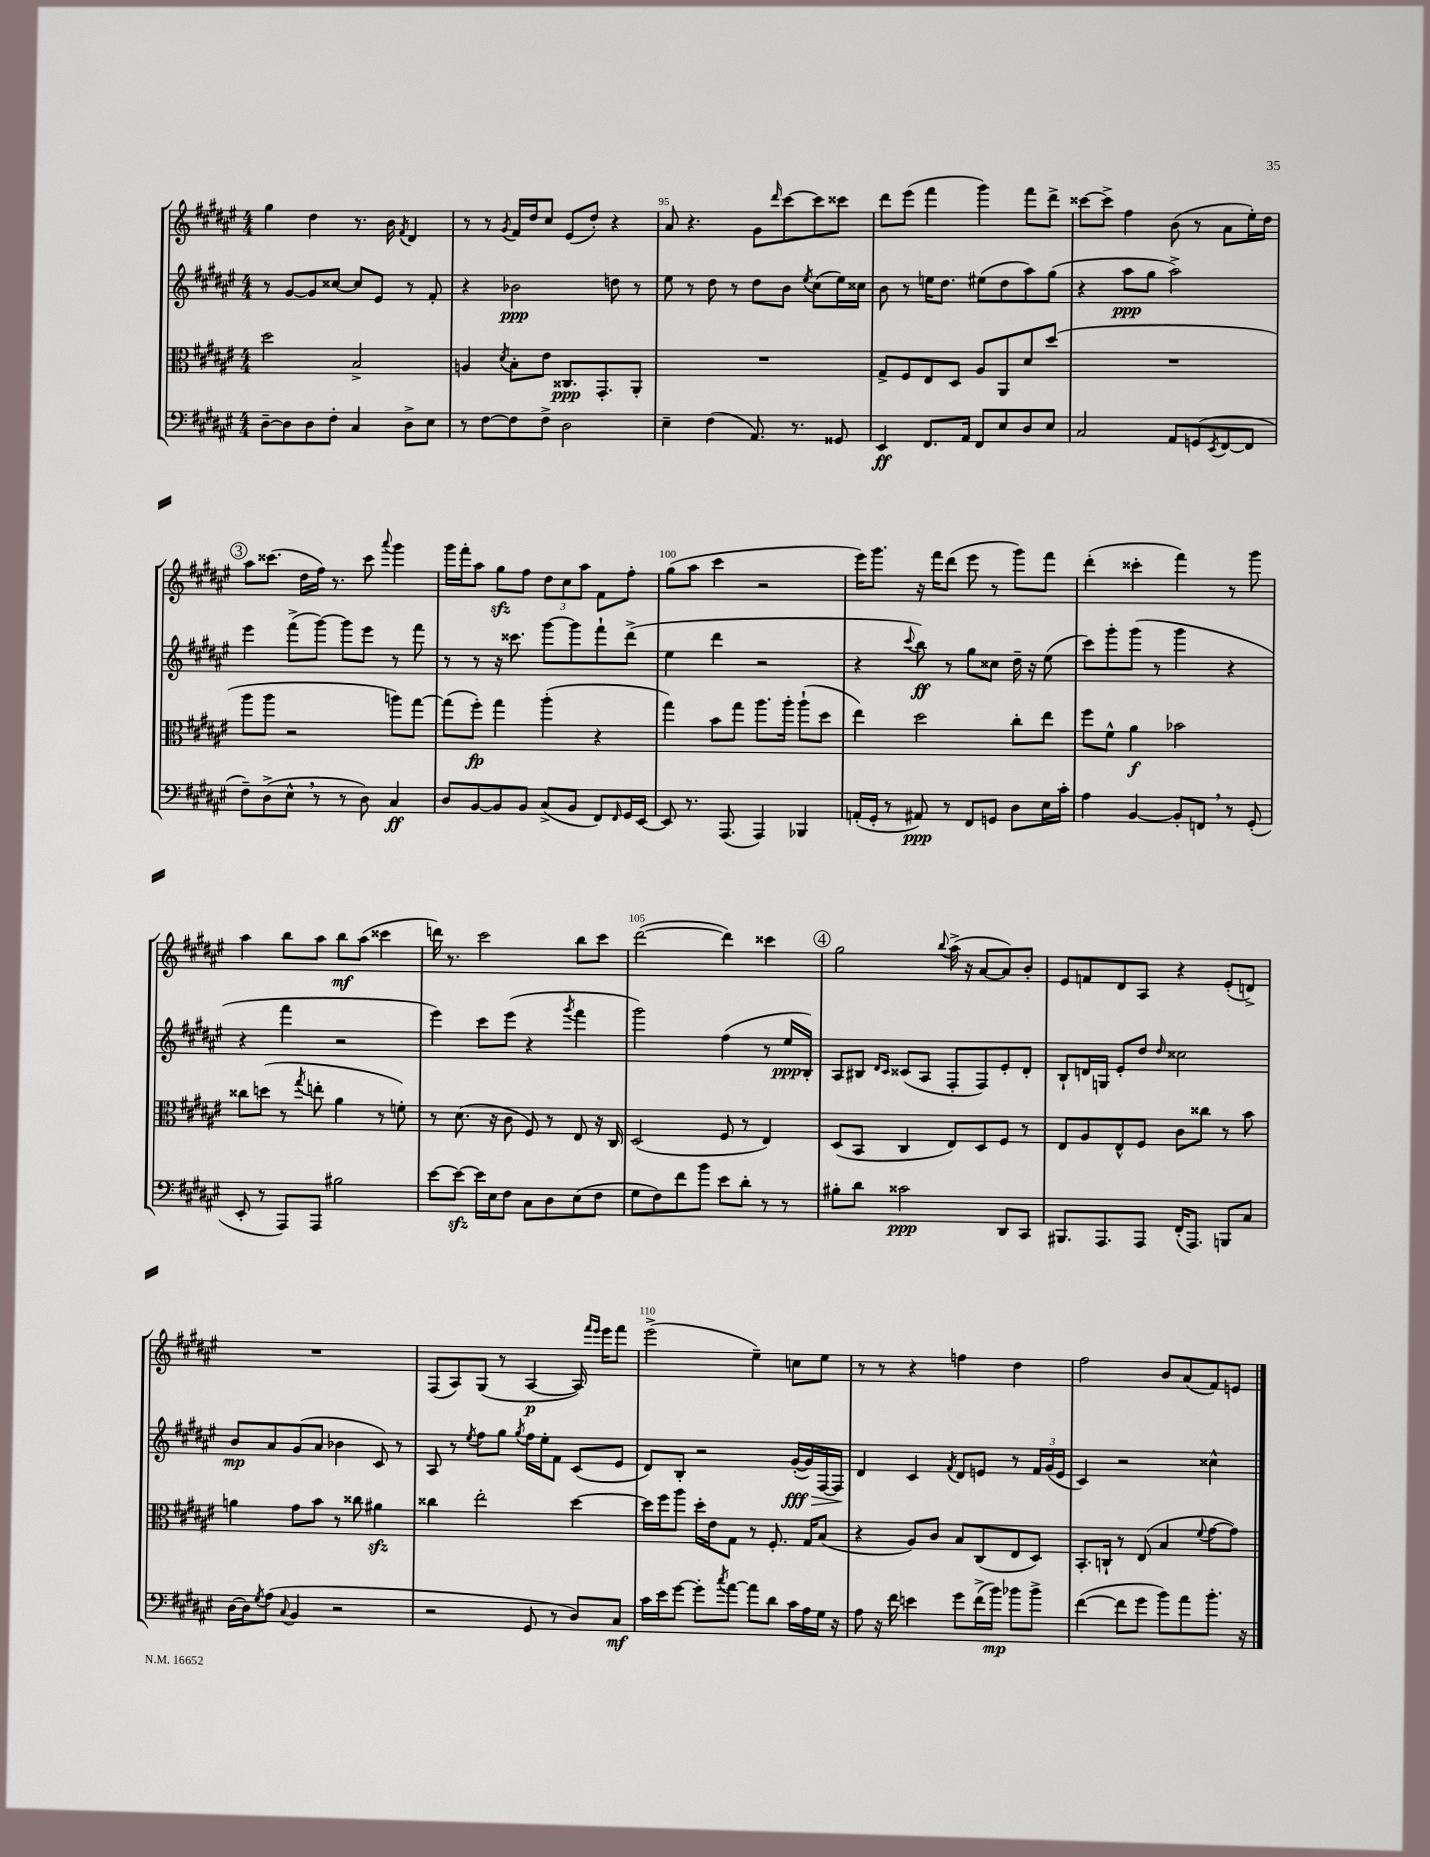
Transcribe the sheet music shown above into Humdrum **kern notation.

**kern	**dynam	**kern	**dynam	**kern	**dynam	**kern	**dynam
*part4	*part4	*part3	*part3	*part2	*part2	*part1	*part1
*staff4	*staff4	*staff3	*staff3	*staff2	*staff2	*staff1	*staff1
*clefF4	*	*clefC3	*	*clefG2	*	*clefG2	*
*k[f#c#g#d#a#e#]	*	*k[f#c#g#d#a#e#]	*	*k[f#c#g#d#a#e#]	*	*k[f#c#g#d#a#e#]	*
*M4/4	*	*M4/4	*	*M4/4	*	*M4/4	*
=93	=93	=93	=93	=93	=93	=93	=93
[8D#~\L	.	2dd#\	.	8r	.	4gg#\	.
8D#\]	.	.	.	[8g#/L	.	.	.
8D#\	.	.	.	8g#/]	.	4dd#\	.
8F#'\J	.	.	.	[8cc##X/J	.	.	.
4C#/	.	2B^/	.	8cc##/L]	.	8.r	.
.	.	.	.	8e#/J	.	.	.
.	.	.	.	.	.	16b\	.
.	.	.	.	.	.	8qf#/	.
8D#^\L	.	.	.	8r	.	4d#/	.
8E#\J	.	.	.	8f#'/	.	.	.
=94	=94	=94	=94	=94	=94	=94	=94
8r	.	4An/	.	4r	.	8r	.
[8F#\L	.	.	.	.	.	8r	.
.	.	8qd#/	.	.	.	8qg#/	.
8F#\]	.	8B'\L	.	2b-X\	ppp	16f#/LL	.
.	.	.	.	.	.	16dd#/J	.
8F#^\J	.	8e#\J	.	.	.	8cc#/J	.
2D#\	.	8.C##X/L	ppp	.	.	(8e#/L	.
.	.	.	.	.	.	8dd#'/J)	.
.	.	8.GG#'/	.	.	.	.	.
.	.	.	.	8ddn\	.	4r	.
.	.	8AA#'/J	.	8r	.	.	.
=95	=95	=95	=95	=95	=95	=95	=95
4E#~\	.	1r	.	8ee#\	.	8a#/	.
.	.	.	.	8r	.	4.r	.
(4F#\	.	.	.	8dd#\	.	.	.
.	.	.	.	8r	.	.	.
8.AA#/)	.	.	.	8dd#\L	.	8g#\L	.
.	.	.	.	.	.	16qqddd#/	.
.	.	.	.	8b\J	.	[8ccc#\	.
8.r	.	.	.	.	.	.	.
.	.	.	.	8qee#/	.	.	.
.	.	.	.	(8cc#\L	.	8ccc#\]	.
8GG##X/	.	.	.	16ee#\L)	.	8ccc##X\J	.
.	.	.	.	16cc##X\JJ	.	.	.
=96	=96	=96	=96	=96	=96	=96	=96
4EE#/	ff	8G#^/L	.	8b\	.	8ddd#\L	.
.	.	8F#/	.	8r	.	(8eee#\J	.
8.FF#/L	.	8E#/	.	16een\KL	.	4fff#\	.
.	.	.	.	8.dd#\J	.	.	.
.	.	8D#/J	.	.	.	.	.
16AA#/Jk	.	.	.	.	.	.	.
8FF#/L	.	8A#/L	.	(8ee#X\L	.	4ggg#\)	.
8E#/	.	8AA#/	.	8dd#\	.	.	.
8D#/	.	8d#/	.	8aa#\)	.	8fff#\L	.
8E#/J	.	(8dd#/J	.	(8gg#\J	.	8ddd#^\J	.
=97	=97	=97	=97	=97	=97	=97	=97
2C#/	.	1r	.	4r	.	[8ccc##X\L	.
.	.	.	.	.	.	8ccc##^\J]	.
.	.	.	.	8aa#\L	ppp	4ff#\	.
.	.	.	.	8gg#\J	.	.	.
8AA#/L	.	.	.	2aa#^\)	.	(8b\	.
(8GGn/	.	.	.	.	.	8r	.
8qEE#/	.	.	.	.	.	.	.
[8FF#/	.	.	.	.	.	8a#\L	.
8FF#/J]	.	.	.	.	.	16ee#'\L)	.
.	.	.	.	.	.	16dd#\JJ	.
!!LO:LB:g=z
!!LO:REH:place=s1:t=3
=98	=98	=98	=98	=98	=98	=98	=98
8F#~\L)	.	8aa#\L	.	4eee#\	.	8aa#\L	.
(8D#^\	.	8aa#\J	.	.	.	(8.ccc##X\J	.
8E#^^,\J	.	2r	.	(8fff#^\L	.	.	.
.	.	.	.	.	.	16dd#\LL	.
8r	.	.	.	[8ggg#\J)	.	16ff#\JJ)	.
.	.	.	.	.	.	8.r	.
8r	.	.	.	8ggg#\L]	.	.	.
8D#\)	.	.	.	8eee#\J	.	8ccc##\	.
.	.	.	.	.	.	8qqaaa#/	.
4C#/	ff	8aan\L)	.	8r	.	4ggg#\	.
.	.	[8gg#\J	.	8fff#\	.	.	.
=99	=99	=99	=99	=99	=99	=99	=99
8D#/L	.	(8gg#\L]	.	8r	.	16ggg#\LL	.
.	.	.	.	.	.	16fff#'\J	.
[8BB/	.	8ff#'\J)	fp	8r	.	8aa#\J	.
8BB/]	.	4gg#\	.	16r	.	8gg#zz\L	.
.	.	.	.	8.ccc##X\	.	.	.
8BB/J	.	.	.	.	.	8ff#\J	.
(8C#^/L	.	(4aa#'\	.	[8ggg#\L	.	12dd#\L	.
.	.	.	.	.	.	12cc#\	.
8BB/J	.	.	.	8ggg#\]	.	.	.
.	.	.	.	.	.	12aa#\J	.
8FF#/L)	.	4r	.	8fff#`\	.	8f#\L	.
16qqFF#/	.	.	.	.	.	.	.
16GG#/L	.	.	.	(8ddd#^\J	.	8ff#'\J	.
[16EE#/JJ	.	.	.	.	.	.	.
=100	=100	=100	=100	=100	=100	=100	=100
8EE#/]	.	4gg#\)	.	4ee#\	.	(8gg#\L	.
8.r	.	.	.	.	.	8aa#\J	.
.	.	8b\L	.	4ddd#\	.	4ccc#\	.
(8.AAA#/	.	.	.	.	.	.	.
.	.	8gg#\J	.	.	.	.	.
4AAA#/)	.	8.aa#\L	.	2r	.	2r	.
.	.	16aa#'\Jk	.	.	.	.	.
4BBB-X/	.	(8aa#`\L	.	.	.	.	.
.	.	8dd#\J	.	.	.	.	.
=101	=101	=101	=101	=101	=101	=101	=101
(16AAn'/LL	.	4ee#\)	.	4r	.	16eee#\KL)	.
16GG#'/JJ	.	.	.	.	.	8.ggg#\J	.
8r	.	.	.	.	.	.	.
.	.	.	.	8qqccc#/	.	.	.
8AA#X/)	ppp	2dd#\	.	8bb\)	ff	16r	.
.	.	.	.	.	.	16fff#\KL	.
8r	.	.	.	8r	.	(8ddd#\J	.
8FF#/L	.	.	.	8gg#\L	.	8eee#\	.
8GGn/J	.	.	.	8cc##X\J	.	8r	.
8D#\L	.	8cc#'\L	.	16dd#~\	.	8ggg#\L)	.
.	.	.	.	16r	.	.	.
16E#\L	.	8ee#\J	.	(8ee#\	.	8fff#\J	.
16c#'\JJ	.	.	.	.	.	.	.
=102	=102	=102	=102	=102	=102	=102	=102
4A#\	.	8ff#\L	.	8ccc#\L)	.	(4ddd#'\	.
.	.	8f#^^\J	.	8ggg#'\	.	.	.
[4BB/	.	4a#\	f	(8ggg#\J	.	4ccc##X'\	.
.	.	.	.	8r	.	.	.
8BB'/L]	.	2b-X\	.	4ggg#\	.	4fff#\)	.
8FFn,/J	.	.	.	.	.	.	.
8r	.	.	.	4r	.	8r	.
(8GG#'/	.	.	.	.	.	8ggg#\	.
!!LO:LB:g=z
=103	=103	=103	=103	=103	=103	=103	=103
8EE#'/	.	8cc##X\L	.	4r	.	4aa#\	.
8r	.	(8ddn\J	.	.	.	.	.
8AAA#/L)	.	8r	.	4fff#\	.	8bb\L	.
.	.	8qgg#/	.	.	.	.	.
8AAA#/J	.	8een'\	.	.	.	8aa#\J	.
2B#X\	.	4a#\	.	2r	.	8bb\L	mf
.	.	.	.	.	.	(8aa#\J	.
.	.	8r	.	.	.	4ccc##X\	.
.	.	8fn'\)	.	.	.	.	.
=104	=104	=104	=104	=104	=104	=104	=104
[8e#\L	.	8r	.	4eee#\)	.	16dddn\)	.
.	.	.	.	.	.	8.r	.
8e#zz\J_	.	(8.d#\	.	.	.	.	.
16e#\LL]	.	.	.	8ccc#\L	.	2ccc#\	.
16E#\J	.	16r	.	.	.	.	.
8F#\J	.	8c#\	.	(8eee#\J	.	.	.
8C#\L	.	8F#/)	.	4r	.	.	.
8D#\	.	8r	.	.	.	.	.
.	.	.	.	8qggg#/	.	.	.
(8E#\	.	8E#/	.	4fff#\	.	8bb\L	.
8F#\J	.	16r	.	.	.	8ccc#\J	.
.	.	16C#/	.	.	.	.	.
=105	=105	=105	=105	=105	=105	=105	=105
8G#\L	.	(2D#/	.	2ggg#\)	.	([2ddd#\	.
8F#\)	.	.	.	.	.	.	.
8f#\	.	.	.	.	.	.	.
8b\J	.	.	.	.	.	.	.
8e#\L	.	8F#/	.	(4ff#\	.	4ddd#\])	.
8d#'\J	.	8r	.	.	.	.	.
8r	.	4E#/)	.	8r	.	4ccc##X\	.
8r	.	.	.	16ee#/LL	ppp	.	.
.	.	.	.	16B'/JJ)	.	.	.
!!LO:REH:place=s1:t=4
=106	=106	=106	=106	=106	=106	=106	=106
8B#X'\L	.	(8D#/L	.	8A#/L	.	2gg#\	.
8d#\J	.	8BB/J	.	8B#X/J	.	.	.
.	.	.	.	16qqd#/LL	.	.	.
.	.	.	.	16qqc#/JJ	.	.	.
2c##X\	ppp	4C#/	.	(8c##X/L	.	.	.
.	.	.	.	8A#/J	.	.	.
.	.	.	.	.	.	8qqbb/	.
.	.	8E#/L)	.	8F#'/L	.	(16aa#^\	.
.	.	.	.	.	.	16r	.
.	.	8D#/	.	8F#/)	.	[8a#/L	.
8DD#/L	.	8F#/J	.	8e#'/	.	8a#/])	.
8CC#/J	.	8r	.	8d#'/J	.	8b'/J	.
=107	=107	=107	=107	=107	=107	=107	=107
8.BBB#X/L	.	8E#/L	.	8B`/L	.	8e#/L	.
.	.	8A#/	.	16dn/L	.	8fn/	.
8.AAA#/	.	.	.	16Gn/JJ	.	.	.
.	.	8E#^^/	.	8e#'/L	.	8d#/	.
8AAA#/J	.	8F#/J	.	8dd#/J	.	8A#/J	.
.	.	.	.	16qqdd#/	.	.	.
(16FF#'/KL	.	8c#\L	.	2cc##X\	.	4r	.
8.AAA#/J)	.	.	.	.	.	.	.
.	.	8cc##X\J	.	.	.	.	.
8BBBn/L	.	8r	.	.	.	(8e#'/L	.
8C#/J	.	8b\	.	.	.	8dn^/J)	.
!!LO:LB:g=z
=108	=108	=108	=108	=108	=108	=108	=108
[16D#\LL	.	4an\	.	8b/L	mp	1r	.
16D#\J]	.	.	.	.	.	.	.
8qG#/	.	.	.	.	.	.	.
(8A#\J	.	.	.	8a#/	.	.	.
8qqC#/	.	.	.	.	.	.	.
4BB/	.	8g#\L	.	(8g#/	.	.	.
.	.	8b\J	.	8a#/J	.	.	.
2r	.	8r	.	4b-X\	.	.	.
.	.	8cc##X\	.	.	.	.	.
.	.	4a#Xzz\	.	8c#/)	.	.	.
.	.	.	.	8r	.	.	.
=109	=109	=109	=109	=109	=109	=109	=109
2r	.	4cc##X\	.	8A#/	.	(8F#/L	.
.	.	.	.	8r	.	8A#/)	.
.	.	.	.	8qee#/	.	.	.
.	.	2ee#'\	.	8ff#\L	.	(8G#/J	.
.	.	.	.	8gg#\J	.	8r	.
.	.	.	.	8qgg#/	.	.	.
8GG#/	.	.	.	16ff#\LL	.	[4A#/	p
.	.	.	.	16ee#'\J	.	.	.
8r	.	.	.	8f#\J	.	.	.
8D#/L)	.	[4dd#\	.	(8c#/L	.	16A#/])	.
.	.	.	.	.	.	16qqfff#/LL	.
.	.	.	.	.	.	16qqeee#/JJ	.
.	.	.	.	.	.	16eee#\KL	.
8C#/J	mf	.	.	8e#/J	.	8fff#\J	.
=110	=110	=110	=110	=110	=110	=110	=110
16c#\LL	.	16dd#\LL]	.	8d#/L)	.	(2eee#^\	.
16e#\J	.	16ff#\J	.	.	.	.	.
[8g#\J	.	8aa#\J	.	8B'/J	.	.	.
8g#'\L]	.	16dd#'\LL	.	2r	.	.	.
.	.	16e#\J	.	.	.	.	.
8qcc#/	.	.	.	.	.	.	.
[8a#\J	.	8G#\J	.	.	.	.	.
8a#\L]	.	8r	.	.	.	4ee#~\)	.
8d#\J	.	8.F#'/	.	.	.	.	.
!	!	!	!	!	!LO:HP:b	!	!
16c#\LL	.	.	.	([16g#'/LL	> fff	8ccn\L	.
16A#\	.	16G#/KL	.	16g#/])	.	.	.
16G#\JJ	.	(8B/J	.	[16F#/	.	8ee#\J	.
16r	.	.	.	16F#/JJ]	.	.	.
.	.	.	.	.	]	.	.
=111	=111	=111	=111	=111	=111	=111	=111
8A#\	.	4r	.	4d#/	.	8r	.
16r	.	.	.	.	.	8r	.
16f#\	.	.	.	.	.	.	.
4en\	.	8A#/L)	.	4c#/	.	4r	.
.	.	8c#/J	.	.	.	.	.
.	.	.	.	8qf#/	.	.	.
8g#\L	.	8B/L	.	8d#/L	.	4ffn\	.
(16f#^\L	.	(8C#/	.	8en/J	.	.	.
16b\JJ)	mp	.	.	.	.	.	.
8b-X\L	.	8E#/	.	8r	.	4dd#\	.
8b-^\J	.	8D#/J)	.	24f#/LL	.	.	.
.	.	.	.	(24g#/	.	.	.
.	.	.	.	24e/JJ	.	.	.
=112	=112	=112	=112	=112	=112	=112	=112
([4f#\	.	8.BB'/L	.	4c#/)	.	2ff#\	.
.	.	16Cn`/Jk	.	.	.	.	.
8f#\L]	.	8r	.	2r	.	.	.
8g#\J	.	(8E#/	.	.	.	.	.
8b\L)	.	4B/	.	.	.	8b/L	.
8a#\	.	.	.	.	.	(8a#/	.
.	.	8qqf#/	.	.	.	.	.
8.b'\J	.	[8g#\L	.	4cc##X^^\	.	8f#/)	.
.	.	8g#\J])	.	.	.	8en/J	.
16r	.	.	.	.	.	.	.
==	==	==	==	==	==	==	==
*-	*-	*-	*-	*-	*-	*-	*-
